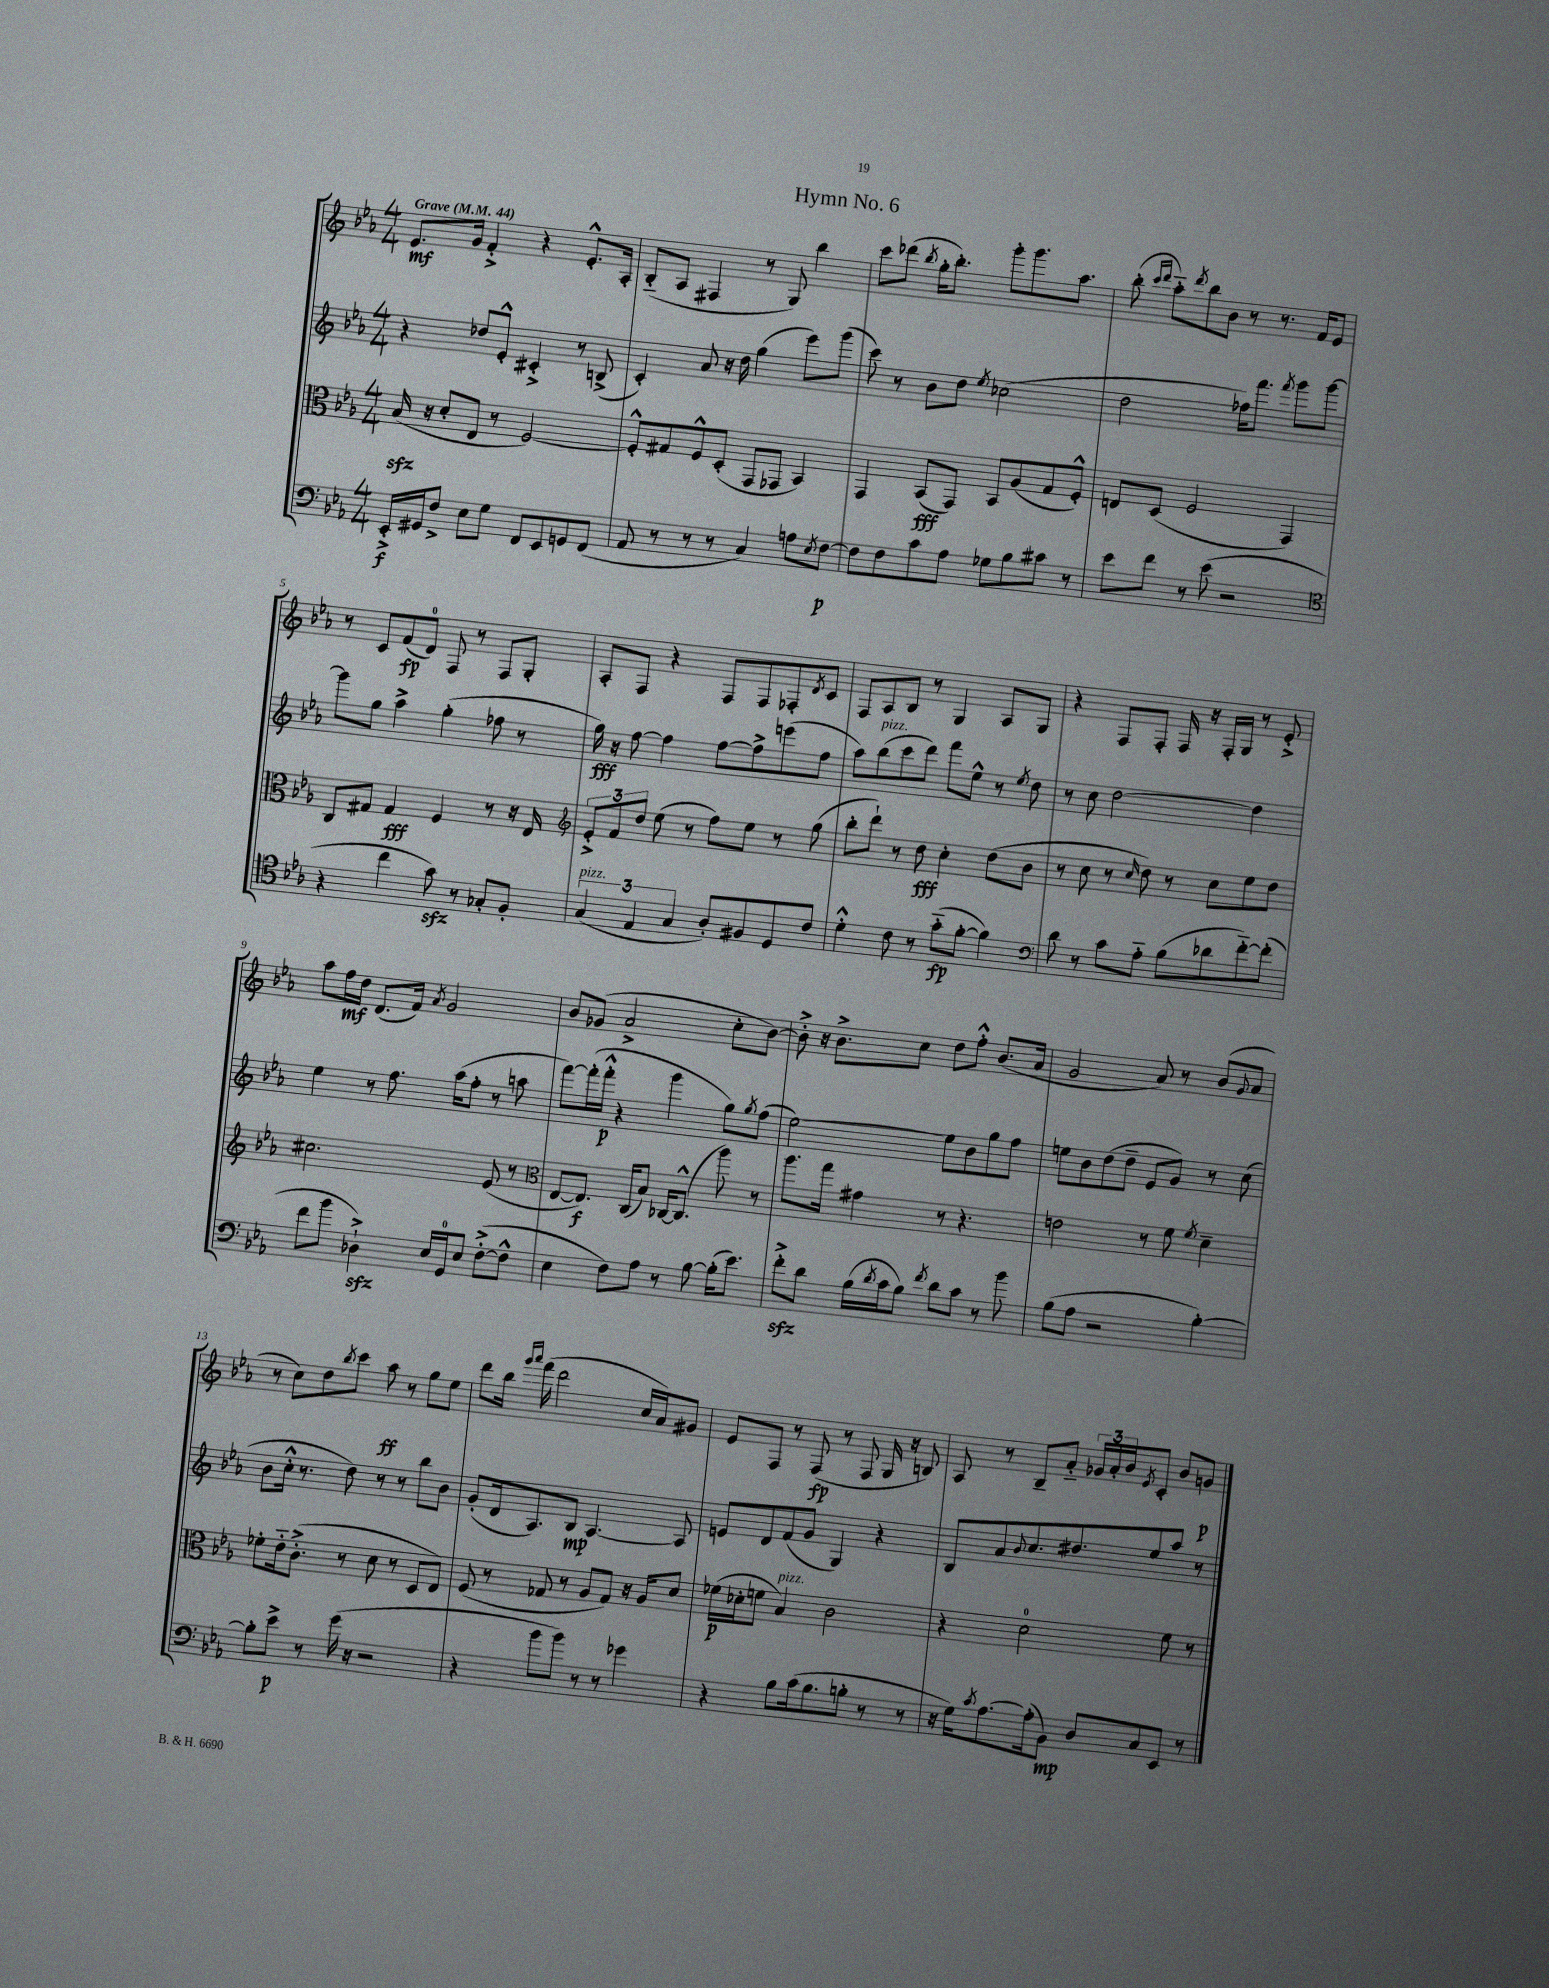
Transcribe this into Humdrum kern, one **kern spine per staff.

**kern	**dynam	**kern	**dynam	**kern	**dynam	**kern	**dynam
*part4	*part4	*part3	*part3	*part2	*part2	*part1	*part1
*staff4	*staff4	*staff3	*staff3	*staff2	*staff2	*staff1	*staff1
*clefF4	*	*clefC3	*	*clefG2	*	*clefG2	*
*k[b-e-a-]	*	*k[b-e-a-]	*	*k[b-e-a-]	*	*k[b-e-a-]	*
*M4/4	*	*M4/4	*	*M4/4	*	*M4/4	*
*MM44	*	*MM44	*	*MM44	*	*MM44	*
=1	=1	=1	=1	=1	=1	=1	=1
!	!	!	!	!	!	!LO:TX:a:B:t=Grave	!
16EE-'^/LL	f	(16B-zz/	.	4r	.	8.e-/L	mf
16GG#X/J	.	16r	.	.	.	.	.
8F^/J	.	8d'/L	.	.	.	.	.
.	.	.	.	.	.	16g/Jk	.
8E-\L	.	8E-/J	.	8dd-X/L	.	4f'^/	.
8G\J	.	8r	.	8e-'^^/J	.	.	.
8FF/L	.	[2F/)	.	4c#X'^/	.	4r	.
8EE-/	.	.	.	.	.	.	.
8GGn/	.	.	.	8r	.	8.e-'^^/L	.
(8FF/J	.	.	.	(8Bn^/	.	.	.
.	.	.	.	.	.	16A-'/Jk	.
=2	=2	=2	=2	=2	=2	=2	=2
8AA-/	.	8F'^^/L]	.	4c'/)	.	(8B-/L	.
8r	.	8G#X/	.	.	.	8A-/J	.
8r	.	8F^^/	.	8a-/	.	4F#X/	.
8r	.	(8D'/J	.	16r	.	.	.
.	.	.	.	16dd\	.	.	.
4C/)	.	8GG/L	.	(4gg\	.	8r	.
.	.	8GG-X/J	.	.	.	8G/)	.
8An\L	.	4BB-/)	.	8eee-\L)	.	4bb-\	.
8qE-/	.	.	.	.	.	.	.
[8F\J	p	.	.	(8ggg\J	.	.	.
=3	=3	=3	=3	=3	=3	=3	=3
8F\L]	.	4GG/	.	8ccc\)	.	8ccc\L	.
8F\	.	.	.	8r	.	(8ddd-X\J	.
.	.	.	.	.	.	8qbb-/	.
8c\	.	(8BB-/L	fff	8b-\L	.	16gg'\KL	.
.	.	.	.	.	.	8.bb-'\J)	.
8A-\J	.	8GG/J)	.	8dd\J	.	.	.
.	.	.	.	8qee-/	.	.	.
8G-X\L	.	8BB-/L	.	(2cc-X\	.	8ggg'\L	.
8B-\	.	(8A-/	.	.	.	8.ggg\	.
8c#X\J	.	8G/	.	.	.	.	.
.	.	.	.	.	.	8.aa-\J	.
8r	.	8F'^^/J)	.	.	.	.	.
=4	=4	=4	=4	=4	=4	=4	=4
8e-\L	.	8En/L	.	2dd\	.	(8bb-'\	.
.	.	.	.	.	.	16qqccc/LL	.
.	.	.	.	.	.	16qqddd/JJ	.
8f\J	.	(8D/J	.	.	.	8aa-\L)	.
.	.	.	.	.	.	8qddd/	.
8r	.	2F/	.	.	.	8bb-\	.
(8e-\	.	.	.	.	.	8b-\J	.
2r	.	.	.	16ff-X\KL)	.	8r	.
.	.	.	.	8.fff\J	.	.	.
.	.	.	.	.	.	8.r	.
.	.	.	.	8qfff/	.	.	.
.	.	4GG/)	.	8ggg\L	.	.	.
.	.	.	.	.	.	16f/KL	.
.	.	.	.	[8ggg\J	.	8e-/J	.
!!LO:LB:g=z
=5	=5	=5	=5	=5	=5	=5	=5
*clefC4	*	*	*	*	*	*	*
4r	.	8C/L	.	8ggg\L]	.	8r	.
.	.	8G#X/J	.	8gg\J	.	8c/L	.
4cc\	.	4G#/	fff	4aa-^\	.	(8f/	fp
.	.	.	.	.	.	8d/J)	.
8gzz\)	.	4F/	.	(4gg'\	.	8F/	.
8r	.	.	.	.	.	8r	.
8G-X'/L	.	8r	.	8ff-X\	.	8F/L	.
8F'/J	.	16r	.	8r	.	8G'/J	.
.	.	16E-/	.	.	.	.	.
=6	=6	=6	=6	=6	=6	=6	=6
*	*	*clefG2	*	*	*	*	*
!LO:TX:a:i:t=pizz.	!	!	!	!	!	!	!
(6G/	.	12e-'^/L	.	16gg\)	fff	8A-'/L	.
.	.	.	.	16r	.	.	.
.	.	12f/	.	.	.	.	.
.	.	.	.	[8ff\	.	8F/J	.
6E-/	.	12dd/J	.	.	.	.	.
.	.	(8ee-\	.	4ff\]	.	4r	.
6G/	.	.	.	.	.	.	.
.	.	8r	.	.	.	.	.
8A-'/L)	.	8ff\L)	.	[8ff\L	.	8F/L	.
8F#X/	.	8ee-\J	.	8ff^\]	.	8F/	.
8D/	.	8r	.	(8eeen\	.	8F-X'/	.
.	.	.	.	.	.	8qd/	.
8c/J	.	(8gg\	.	8ff\J	.	8c/J	.
=7	=7	=7	=7	=7	=7	=7	=7
4d'^^\	.	8bb-'\L	.	8aa-\L)	.	8F/L	.
!	!	!	!	!LO:TX:a:i:t=pizz.	!	!	!
.	.	8ddd`\J)	.	(8bb-\	.	8A-/	.
8c\	.	8r	.	8ccc\	.	8B-/J	.
8r	.	8dd\	fff	8ddd\J)	.	8r	.
(8g\L	fp	4cc'\	.	8fff\L	.	4G/	.
[8f'\J	.	.	.	8ee-^^\J	.	.	.
4f\])	.	(8dd\L	.	8r	.	8A-/L	.
.	.	.	.	8qee-/	.	.	.
.	.	8b-\J	.	8dd\	.	8G/J	.
=8	=8	=8	=8	=8	=8	=8	=8
*clefF4	*	*	*	*	*	*	*
8d\	.	8r	.	8r	.	4r	.
8r	.	8cc\	.	8cc\	.	.	.
8c\L	.	8r	.	[2dd\	.	8F/L	.
.	.	16qqcc/	.	.	.	.	.
8A-\J	.	8dd\)	.	.	.	8F'/J	.
(8B-\L	.	8r	.	.	.	16F/	.
.	.	.	.	.	.	16r	.
8d-X\	.	8cc\L	.	.	.	16F'/LL	.
.	.	.	.	.	.	16G/JJ	.
[8f\)	.	8ee-\	.	4dd\]	.	8r	.
(8f'\J]	.	8dd\J	.	.	.	8e-'^/	.
!!LO:LB:g=z
=9	=9	=9	=9	=9	=9	=9	=9
8f\L	.	2.cc#X\	.	4ee-\	.	8aa-\L	.
8b-\J	.	.	.	.	.	16ff\L	mf
.	.	.	.	.	.	16dd\JJ	.
4D-Xzz`^\)	.	.	.	8r	.	(8.d/L	.
.	.	.	.	8.ff\	.	.	.
.	.	.	.	.	.	16f/Jk)	.
.	.	.	.	.	.	8qa-/	.
16E-/LL	.	.	.	.	.	2g/	.
16GG/J	.	.	.	(16aa-\KL	.	.	.
8E-/J	.	.	.	8ff'\J	.	.	.
([8F'^\L	.	(8e-/	.	8r	.	.	.
8F^^\J]	.	8r	.	8aan\	.	.	.
=10	=10	=10	=10	=10	=10	=10	=10
*	*	*clefC3	*	*	*	*	*
4E-\	.	[8E-/L	.	[8fff\L)	.	8b-/L	.
.	.	8.E-/J])	f	(16fff'\L]	.	(8g-X/J	.
.	.	.	.	16fff'^^\JJ	p	.	.
8F\L)	.	.	.	4r	.	2a-^/	.
.	.	(16C/KL	.	.	.	.	.
8A-\J	.	8B-/J)	.	.	.	.	.
8r	.	[16C-X/KL	.	4ggg\	.	.	.
.	.	(8.C-^^/J]	.	.	.	.	.
[8B-\	.	.	.	.	.	.	.
(16B-'\KL]	.	8aa-\)	.	8gg\L)	.	8cc'\L	.
8.e-\J)	.	.	.	.	.	.	.
.	.	.	.	8qgg/	.	.	.
.	.	8r	.	(8ff\J	.	[8b-\J)	.
=11	=11	=11	=11	=11	=11	=11	=11
8fzz'^\L	.	8.aa-\L	.	[2ee-\)	.	8b-'^\]	.
8d\J	.	.	.	.	.	16r	.
.	.	16gg\Jk	.	.	.	8.b-^\L	.
(16B-\LL	.	4g#X\	.	.	.	.	.
8qd/	.	.	.	.	.	.	.
16c\J	.	.	.	.	.	.	.
8B-\J)	.	.	.	.	.	8cc\J	.
8qf/	.	.	.	.	.	.	.
8d\L	.	8r	.	8ee-\L]	.	8dd\L	.
8c\J	.	4.r	.	8b-\	.	8ff'^^\J	.
8r	.	.	.	8gg\	.	(8.b-/L	.
8b-\	.	.	.	8ff\J	.	.	.
.	.	.	.	.	.	16a-/Jk	.
=12	=12	=12	=12	=12	=12	=12	=12
(8B-\L	.	2en\	.	8een\L	.	2g/	.
8A-\J	.	.	.	8b-\	.	.	.
2r	.	.	.	(8dd\	.	.	.
.	.	.	.	8dd~\J	.	.	.
.	.	8r	.	8e-/L	.	8a-/)	.
.	.	8f\	.	8g/J)	.	8r	.
.	.	8qf/	.	.	.	.	.
[4B-'\)	.	4d~\	.	8r	.	(8b-/L	.
.	.	.	.	.	.	8qqg/	.
.	.	.	.	(8cc\	.	8a-/J	.
!!LO:LB:g=z
=13	=13	=13	=13	=13	=13	=13	=13
8B-'\L]	.	8f-X'\L	.	8b-\L	.	8r	.
8e-^\J	p	16e-\k	.	16cc'^^\Jk	.	8cc\L)	.
.	.	(8.c'^\J	.	8.r	.	.	.
8r	.	.	.	.	.	8dd\	.
.	.	.	.	.	.	8qbb-/	.
(16g\	.	8r	.	8dd\)	.	8ccc\J	.
16r	.	.	.	.	.	.	.
2r	.	8d\	.	8r	.	8aa-\	ff
.	.	8r	.	8r	.	8r	.
.	.	8D/L	.	8bb-\L	.	8gg\L	.
.	.	8E-/J)	.	8b-\J	.	8ee-\J	.
=14	=14	=14	=14	=14	=14	=14	=14
4r	.	(8F/	.	(8g'/L	.	8ddd\L	.
.	.	8r	.	16d/k	.	16bb-\Jk	.
.	.	.	.	.	.	16qqggg/LL	.
.	.	.	.	.	.	16qqaaa-/JJ	.
.	.	.	.	8.A-/)	.	(16fff\	.
8b-\L	.	8G-X/	.	.	.	2ddd\	.
8b-\J)	.	8r	.	8B-/J	mp	.	.
8r	.	8A-/L	.	[4.A-/	.	.	.
8r	.	8G-/J)	.	.	.	.	.
4g-X\	.	16r	.	.	.	16cc/LL	.
.	.	16A-/KL	.	.	.	16a-/J)	.
.	.	8d/J	.	8A-/]	.	8g#X/J	.
=15	=15	=15	=15	=15	=15	=15	=15
4r	.	(16f-X\LL	p	8en/L	.	8e-/L	.
.	.	16d-X'\J	.	.	.	.	.
.	.	8fn\J	.	8d/	.	8F/J	.
!	!	!LO:TX:a:i:t=pizz.	!	!	!	!	!
8B-\L	.	4B-/)	.	(8f/	.	8r	.
(16c\k	.	.	.	8g/J	.	(8F/	fp
8.B-\	.	.	.	.	.	.	.
.	.	2c\	.	4G/)	.	8r	.
8Bn'\J	.	.	.	.	.	8F/	.
8r	.	.	.	4r	.	16G/	.
.	.	.	.	.	.	16r	.
8r	.	.	.	.	.	8Bn/)	.
=16	=16	=16	=16	=16	=16	=16	=16
16r	.	4r	.	8B-/L	.	8A-/	.
16G\KL)	.	.	.	.	.	.	.
8qc/	.	.	.	.	.	.	.
[8.A-\	.	.	.	8a-/	.	8r	.
.	.	.	.	8qqb-/	.	.	.
.	.	2d\	.	8.cc/	.	8B-~/L	.
(16A-'\k]	.	.	.	.	.	.	.
8BB-\J)	mp	.	.	.	.	8a-/J	.
.	.	.	.	8.dd#X/	.	.	.
8D/L	.	.	.	.	.	24g-X/LL	.
.	.	.	.	.	.	24a-'/	.
.	.	.	.	.	.	24b-/J	.
.	.	.	.	.	.	8qe-/	.
8C/	.	.	.	8ee-/	.	8c'/J	.
8EE-/J	.	8f\	.	8aa-/J	.	8b-/L	.
8r	.	8r	.	8r	.	8gn/J	p
==	==	==	==	==	==	==	==
*-	*-	*-	*-	*-	*-	*-	*-
